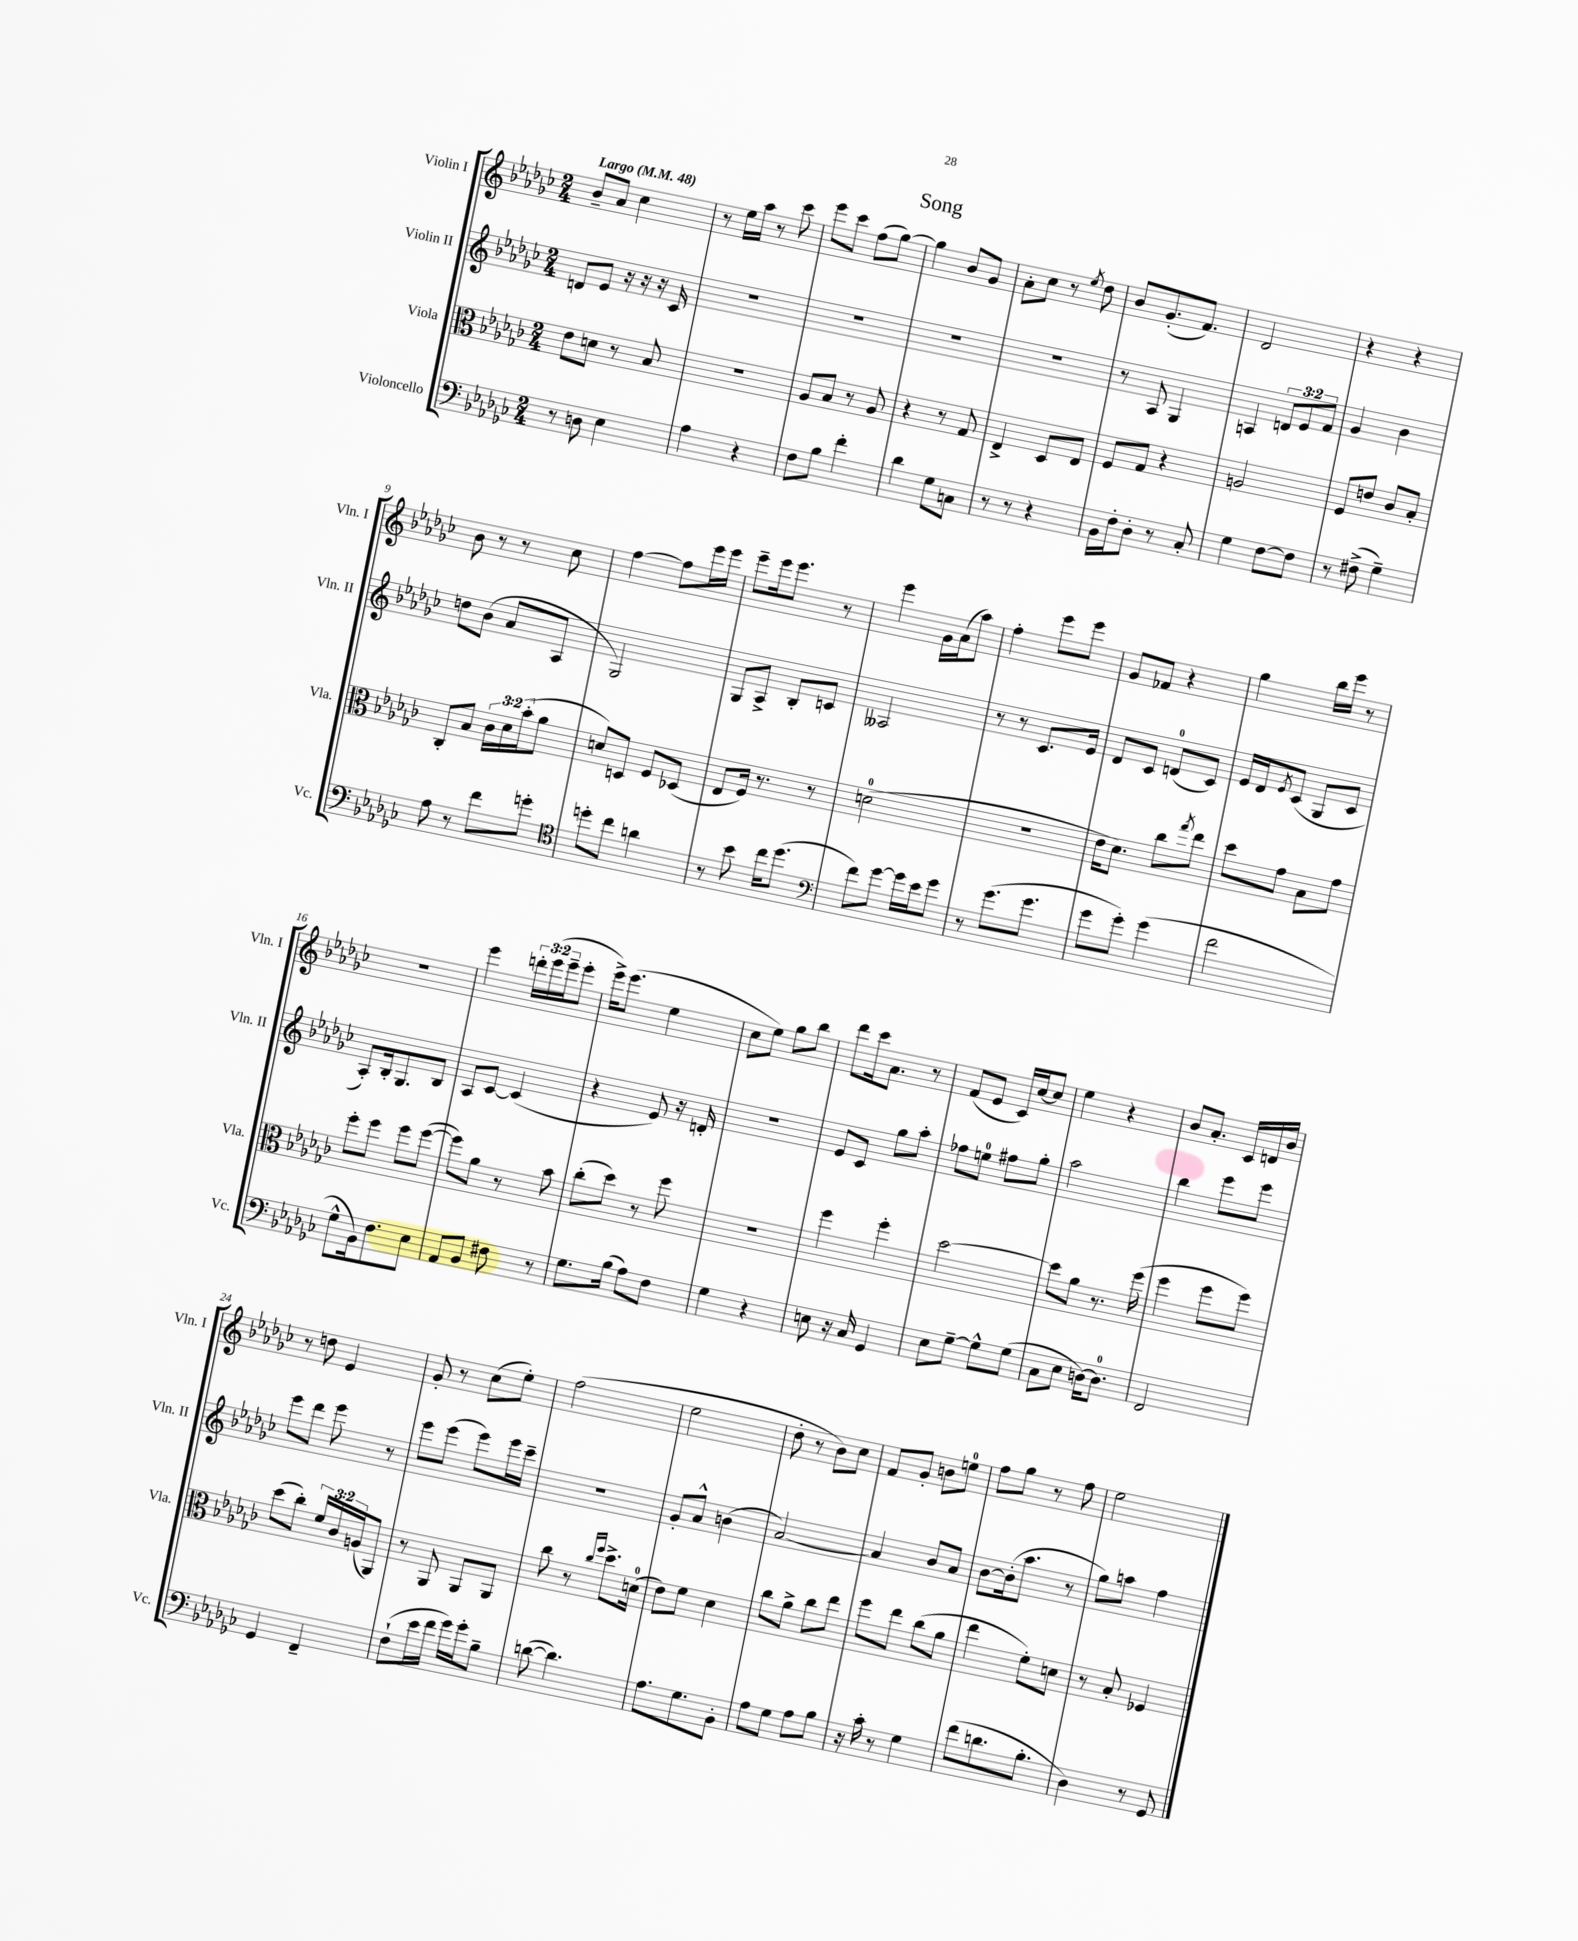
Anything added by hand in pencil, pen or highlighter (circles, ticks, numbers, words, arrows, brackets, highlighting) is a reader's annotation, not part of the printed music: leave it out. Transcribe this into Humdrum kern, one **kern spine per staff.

**kern	**kern	**kern	**kern
*part4	*part3	*part2	*part1
*staff4	*staff3	*staff2	*staff1
*I"Violoncello	*I"Viola	*I"Violin II	*I"Violin I
*I'Vc.	*I'Vla.	*I'Vln. II	*I'Vln. I
*clefF4	*clefC3	*clefG2	*clefG2
*k[b-e-a-d-g-c-]	*k[b-e-a-d-g-c-]	*k[b-e-a-d-g-c-]	*k[b-e-a-d-g-c-]
*M2/4	*M2/4	*M2/4	*M2/4
*MM48	*MM48	*MM48	*MM48
=1	=1	=1	=1
!	!	!	!LO:TX:a:B:t=Largo
8r	8e-\L	8dn/L	8b-~/L
8Dn\	8dn\J	8e-/J	8a-/J
4E-\	8r	16r	4cc-\
.	.	16r	.
.	8B-/	16r	.
.	.	16c-/	.
=2	=2	=2	=2
4A-\	2r	2r	8r
.	.	.	16ee-\LL
.	.	.	16aa-\JJ
4r	.	.	8r
.	.	.	8ccc-\
=3	=3	=3	=3
8F\L	8A-/L	2r	8eee-\L
8B-\J	8B-/J	.	8ccc-\J
4f'\	8r	.	(8ff\L
.	8A-/	.	[8gg-\J)
=4	=4	=4	=4
4d-\	4r	2r	4gg-\]
8G-\L	8r	.	8b-/L
8Cn\J	8G-/	.	8g-/J
=5	=5	=5	=5
8r	4E-^/	2r	8a-'\L
8r	.	.	8cc-\J
4r	8D-/L	.	8r
.	.	.	8qee-/
.	8E-/J	.	8dd-\
=6	=6	=6	=6
16BB-\LL	8F/L	8r	8b-/L
16F'\J	.	.	.
8D-'\J	8G-/J	8A-/	(8.g-'/
8r	4r	4G-/	.
.	.	.	8.f/J)
8C-'/	.	.	.
=7	=7	=7	=7
4G-\	2An/	4An/	2d-/
[8F\L	.	12dn/L	.
.	.	12e-/	.
8F\J]	.	.	.
.	.	12f/J	.
=8	=8	=8	=8
8r	8F/L	4g-/	4r
(8F#X^\	8en/J	.	.
4G-~\)	8c-/L	4b-\	4r
.	8B-'/J	.	.
!!LO:LB:g=z
=9	=9	=9	=9
8A-\	8C-'/L	8ddn\L	8b-\
8r	8B-/J	(8b-\J	8r
8f\L	24c-\LL	8a-/L	8r
.	24d-\	.	.
.	(24b-'\J	.	.
8gn'\J	8a-\J	8A-/J	8cc-\
=10	=10	=10	=10
*clefC4	*	*	*
8ddn'\L	8dn/L)	2G-/)	[4ff\
8cc-\J	8Dn/J	.	.
4an\	8F/L	.	8ff\L]
.	(8D-X/J	.	16eee-\L
.	.	.	16eee-\JJ
=11	=11	=11	=11
8r	8E-/L	8G-/L	8eee-~\L
8b-\	16F/Jk)	8A-^/J	16eee-\k
.	8.r	.	8.eee-\J
16cc-\KL	.	8B-'/L	.
(8.dd-\J	.	.	.
.	8r	8cn/J	8r
=12	=12	=12	=12
*clefF4	*	*	*
8f\L)	(2dn\	2A--X/	4eee-\
[8g-\J	.	.	.
16g-\LL]	.	.	16g-\LL
16e-\J	.	.	(16a-\J
8g-\J	.	.	8aa-\J)
=13	=13	=13	=13
8r	2r	8r	4ff'\
(8.g-\L	.	8r	.
.	.	8.c-/L	8eee-\L
8.g-\J	.	.	.
.	.	.	8eee-\J
.	.	16e-/Jk	.
=14	=14	=14	=14
8g-\L	16e-\KL	8d-/L	8g-/L
.	8.d-\J)	.	.
8g-'\J)	.	8c-/J	8f-X/J
(4g-\	8cc-\L	(8dn/L	4r
.	8qgg-/	.	.
.	8ee-\J	8c-/J)	.
=15	=15	=15	=15
2f\	8dd-\L	16e-/LL	4gg-\
.	.	16d-/J	.
.	.	8qe-/	.
.	8g-\J	(8c-/J	.
.	8B-\L	8G-/L	16bb-\LL
.	.	.	16eee-\JJ
.	8g-\J	8c-/J	8r
!!LO:LB:g=z
=16	=16	=16	=16
8G-^^\L	8ff'\L	8A-'/L)	2r
16BB-\k)	8ff\J	16B-'/k	.
8.F\	.	8.G-/	.
.	8ff\L	.	.
8E-\J	([8ff\J	8B-/J	.
=17	=17	=17	=17
8AA-/L	8ff\L])	8A-/L	4eee-\
8BB-/J	8a-\J	[8c-/J	.
8F#X\	8r	(4c-/]	24dddn'\LL
.	.	.	(24eee-\
.	.	.	24eee-~\J
8r	8b-\	.	8eee-'\J
=18	=18	=18	=18
8.G-\L	(8cc-'\L	4r	16eee-^\KL)
.	.	.	(8.eee-\J
.	8dd-\J)	.	.
(16B-\Jk	.	.	.
8A-\L)	8r	8e-/)	4ee-\
8F\J	8ff\	16r	.
.	.	16dn'/	.
=19	=19	=19	=19
4G-\	2r	2r	8cc-\L
.	.	.	8ee-\J)
4r	.	.	8gg-\L
.	.	.	8bb-\J
=20	=20	=20	=20
8En\	4ff\	8e-/L	8ddd-\L
16r	.	8c-/J	16ccc-\k
16C-/	.	.	8.a-\J
4GG-/	4ff'\	8gg-\L	.
.	.	8aa-'\J	8r
=21	=21	=21	=21
8E-\L	[2dd-\	8ff-X\L	(8f/L
[8G-~\J	.	8een\J	8e-/J
8G-^^\L]	.	8ff#X\L	16c-/LL)
.	.	.	[16cc-/J
(8G-\J	.	8gg-'\J	8cc-/J]
=22	=22	=22	=22
8C-\L	8dd-\L]	2aa-\	4ee-\
8E-\J	8a-\J	.	.
[16Dn\KL)	8.r	.	4r
8.D\J]	.	.	.
.	(16ff\	.	.
=23	=23	=23	=23
2FF/	4ff\	4bb-\	8b-/L
.	.	.	8.a-'/J
.	8ff\L	8eee-\L	.
.	.	.	16c-/LL
.	8ff\J)	8eee-\J	16dn/
.	.	.	16b-/JJ
!!LO:LB:g=z
=24	=24	=24	=24
4GG-/	(8dd-\L	8eee-\L	8r
.	8cc-'\J)	8ddd-\J	8ddn\
4FF~/	24f/LL	8eee-\	4e-/
.	24c-/	.	.
.	(24An/J	.	.
.	8AA-/J)	8r	.
=25	=25	=25	=25
(8F`\L	8r	8eee-\L	8g-'/
16e-\L	8AA-/	(8eee-\J	8r
16f\JJ	.	.	.
16g-\LL)	8AA-/L	8eee-\L)	(8cc-\L
16g-'\J	.	.	.
8B-~\J	8AA-/J	16eee-\L	8ee-'\J)
.	.	16ccc-~\JJ	.
=26	=26	=26	=26
([8dn\	8cc-\	2r	(2ff\
4.d\])	8r	.	.
.	16qqcc-/LL	.	.
.	16qqff/JJ	.	.
.	8.dd-^\L	.	.
.	(16dn\Jk	.	.
=27	=27	=27	=27
8.A-\L	8e-\L)	8g-'/L	2ee-\
.	8f\J	8a-^^/J	.
8.G-\	.	.	.
.	4d-\	(4bn\	.
8BB-'\J	.	.	.
=28	=28	=28	=28
8A-\L	8cc-\L	[2a-/)	8dd-'\
8G-\J	8a-^\J	.	8r
8A-\L	8cc-\L	.	8b-\L)
8B-\J	8ee-\J	.	8cc-\J
=29	=29	=29	=29
16r	8ff\L	4a-/]	8f/L
16c-'\	.	.	.
8r	8ee-\J	.	8g-'/J
4G-\	(8cc-\L	8b-/L	8bn\L
.	8a-\J	8a-/J	8een\J
=30	=30	=30	=30
(8f\L	4ee-\	[8b-\L	8ff\L
8.dn\	.	(16b-'\k]	8gg-\J
.	.	8.aa-\J	.
.	8f'\L)	.	8r
8.B-'\J	.	.	.
.	8dn\J	8r	8ff\
=31	=31	=31	=31
4D-\)	8r	8gg-\L)	2ee-\
.	8B-'/	8aan\J	.
8r	4F-X/	4ff\	.
8GG-/	.	.	.
==	==	==	==
*-	*-	*-	*-
